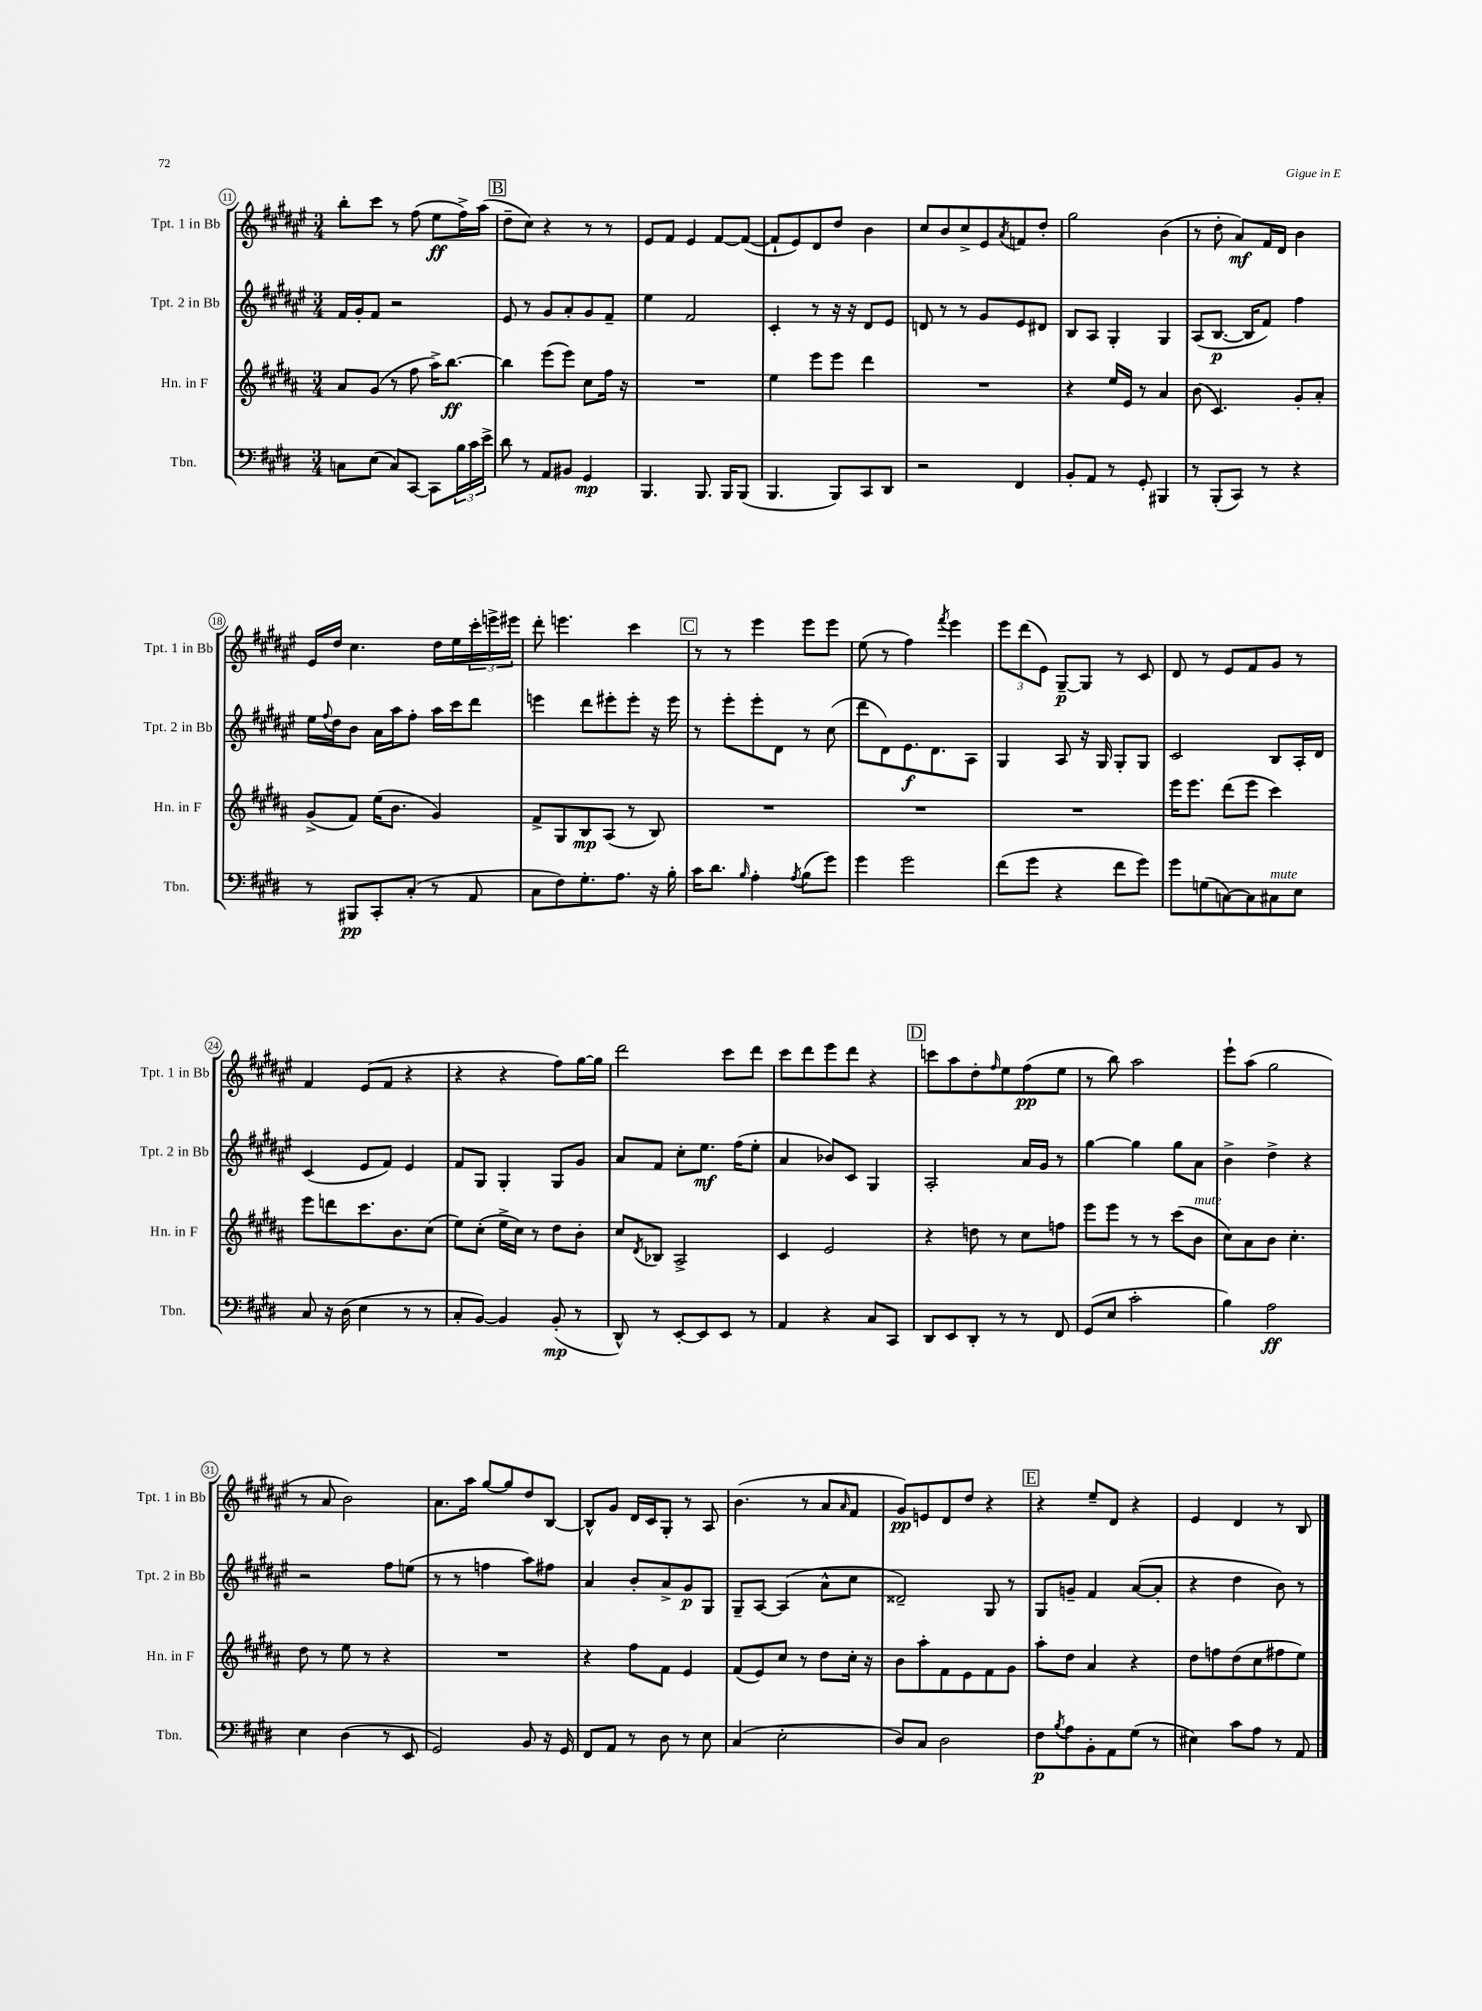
<<
\new StaffGroup <<
\new Staff = "s0" \with { instrumentName = "Tpt. 1 in Bb" shortInstrumentName = "Tpt. 1 in Bb" } {
    \clef treble \key fis \major \numericTimeSignature \time 3/4
    b''8-. cis'''8 r8 fis''8( eis''8\ff fis''16->) ais''16( |
    \mark \markup { \box "B" } dis''8-- cis''8) r4 r8 r8 |
    eis'8 fis'8 eis'4 fis'8~ fis'8~( |
    fis'8-! eis'8) dis'8 dis''8 b'4 |
    cis''8 b'8 cis''8-> eis'8 \acciaccatura { ais'8 } f'8 dis''8-. |
    gis''2 b'4( |
    r8 dis''8-. ais'8\mf) fis'16 dis'16 b'4 |
    eis'16 dis''16 cis''4. dis''16 eis''16 \tuplet 3/2 { cis'''16-. e'''16-> eis'''16 } |
    dis'''8-. e'''4. cis'''4 |
    \mark \markup { \box "C" } r8 r8 eis'''4 eis'''8 eis'''8 |
    eis''8( r8 fis''4) \acciaccatura { fis'''8 } eis'''4 |
    \tuplet 3/2 { eis'''8 dis'''8( eis'8) } gis8~--\p gis8 r8 cis'8 |
    dis'8 r8 eis'8 fis'8 gis'8 r8 |
    fis'4 eis'8( fis'8 r4 |
    r4 r4 fis''8) gis''16~ gis''16 |
    dis'''2 cis'''8 dis'''8 |
    cis'''8 dis'''8 eis'''8 dis'''8 r4 |
    \mark \markup { \box "D" } c'''8 ais''8 dis''8-. \grace { fis''16 } eis''8 fis''8\pp( eis''8 |
    r8 b''8) ais''2 |
    eis'''8-! ais''8( gis''2 |
    r8 ais'8 b'2) |
    ais'8. ais''16 gis''8~ gis''8 dis''8 b8~ |
    b8-^ gis'8 dis'16 cis'16 gis8-. r8 ais8 |
    b'4.( r8 ais'8 \grace { ais'16 } fis'8 |
    gis'8\pp) e'8 dis'8 dis''8 r4 |
    \mark \markup { \box "E" } r4 eis''8-- dis'8 r4 |
    eis'4 dis'4 r8 b8 \bar "|." |
}
\new Staff = "s1" \with { instrumentName = "Tpt. 2 in Bb" shortInstrumentName = "Tpt. 2 in Bb" } {
    \clef treble \key fis \major \numericTimeSignature \time 3/4
    fis'16 gis'16-. fis'8 r2 |
    \mark \markup { \box "B" } eis'8 r8 gis'8 ais'8-. gis'8 fis'8-- |
    eis''4 fis'2 |
    cis'4-. r8 r16 r16 dis'8 eis'8 |
    d'8 r8 r8 gis'8 eis'8 dis'8 |
    b8 ais8 gis4-. gis4 |
    ais8( b8.~\p b16 fis'8) fis''4 |
    eis''16 \appoggiatura { fis''8 } dis''16 b'8 ais'16 ais''16 fis''8-. ais''16 cis'''16 dis'''8 |
    e'''4 dis'''8 eis'''8-. eis'''8-. r16 eis'''16 |
    \mark \markup { \box "C" } r8 eis'''8-. eis'''8-. dis'8 r8 cis''8( |
    dis'''8 dis'8) eis'8.\f dis'8. ais8 |
    gis4 ais8 r16 gis16 gis8-. gis8 |
    cis'2 b8 ais16-. dis'16 |
    cis'4( eis'8 fis'8) eis'4 |
    fis'8 gis8 gis4-. gis8 gis'8 |
    ais'8 fis'8 cis''8-. eis''8.\mf fis''16( eis''8-. |
    ais'4 bes'8) cis'8 gis4 |
    \mark \markup { \box "D" } ais2-. ais'16 gis'16 r8 |
    gis''4~ gis''4 gis''8 ais'8 |
    b'4-> dis''4-> r4 |
    r2 fis''8 e''8( |
    r8 r8 f''4 ais''8) fis''8 |
    ais'4 b'8-. ais'8-> gis'8\p gis8 |
    gis8-- ais8~ ais4( ais'8-^ cis''8 |
    disis'2--) gis8 r8 |
    \mark \markup { \box "E" } gis8 g'8-- fis'4 ais'8~( ais'8-. |
    r4 dis''4 b'8) r8 \bar "|." |
}
\new Staff = "s2" \with { instrumentName = "Hn. in F" shortInstrumentName = "Hn. in F" } {
    \clef treble \key b \major \numericTimeSignature \time 3/4
    ais'8 gis'8( r8 fis''8 ais''16->) b''8.~\ff |
    \mark \markup { \box "B" } b''4 e'''8( e'''8) cis''8 fis''16 r16 |
    R2. |
    e''4 e'''8 e'''8 dis'''4 |
    R2. |
    r4 e''16 e'16 r8 ais'4 |
    b'8( cis'4.) gis'8-. ais'8-. |
    gis'8->( fis'8) e''16( b'8. gis'4) |
    fis'8-> gis8 b8\mp ais8( r8 b8) |
    \mark \markup { \box "C" } R2. |
    R2. |
    R2. |
    e'''16 e'''8. dis'''8( e'''8 cis'''4) |
    e'''8 d'''8 cis'''8. b'8. cis''8( |
    e''8) cis''8-.( e''16-> cis''16) r8 dis''8 b'8-. |
    cis''8 \acciaccatura { dis'8 } bes8 ais2-> |
    cis'4 e'2 |
    \mark \markup { \box "D" } r4 d''8 r8 cis''8 f''8 |
    e'''8 e'''8 r8 r8 cis'''8( b'8^\markup { \italic "mute" } |
    cis''8) ais'8 b'8 cis''4.-. |
    dis''8 r8 e''8 r8 r4 |
    R2. |
    r4 fis''8 fis'8 e'4 |
    fis'8( e'8) cis''8 r8 dis''8 cis''16-. r16 |
    b'8 ais''8-. fis'8 e'8 fis'8 gis'8 |
    \mark \markup { \box "E" } ais''8-. dis''8 ais'4 r4 |
    dis''8 f''8 dis''8( cis''8 fis''8 e''8) \bar "|." |
}
\new Staff = "s3" \with { instrumentName = "Tbn." shortInstrumentName = "Tbn." } {
    \clef bass \key e \major \numericTimeSignature \time 3/4
    c8 e8( c8) cis,8~ cis,8 \tuplet 3/2 { b16 cis'16 e'16-> } |
    \mark \markup { \box "B" } dis'8 r8 a,8 bis,8 gis,4\mp |
    b,,4. b,,8. b,,16 b,,8( |
    b,,4. b,,8) cis,8 dis,8 |
    r2 fis,4 |
    b,8-. a,8 r8 gis,8-. bis,,4 |
    r8 b,,8-.( cis,8) r8 r4 |
    r8 bis,,8\pp cis,8-. cis8-.( r8 a,8 |
    cis8 fis8) gis8.-. a8. r16 b16-. |
    \mark \markup { \box "C" } cis'16 dis'8. \grace { b16 } a4-. \acciaccatura { a8 } b8( gis'8) |
    gis'4 gis'2 |
    fis'8( gis'8 r4 fis'8 gis'8) |
    gis'8 g8( c8~) c8 cis8^\markup { \italic "mute" } e8 |
    cis8 r16 dis16( e4 r8 r8 |
    cis8-. b,8~) b,4 b,8-.\mp( r8 |
    dis,8-^) r8 e,8~-. e,8 e,8 r8 |
    a,4 r4 cis8 cis,8 |
    \mark \markup { \box "D" } dis,8 e,8 dis,8-. r8 r8 fis,8 |
    gis,8( e8 cis'2-. |
    b4) a2\ff |
    e4 dis4( r8 e,8 |
    gis,2) b,8 r16 gis,16 |
    fis,8 a,8 r8 dis8 r8 e8 |
    cis4( e2-. |
    dis8) cis8 dis2 |
    \mark \markup { \box "E" } fis8\p \acciaccatura { b8 } a8 b,8-. a,8 gis8( r8 |
    eis4) cis'8 a8 r8 a,8 \bar "|." |
}
>>
>>
\layout { \context { \Score currentBarNumber = #11 \override BarNumber.stencil = #(make-stencil-circler 0.1 0.3 ly:text-interface::print) } }
